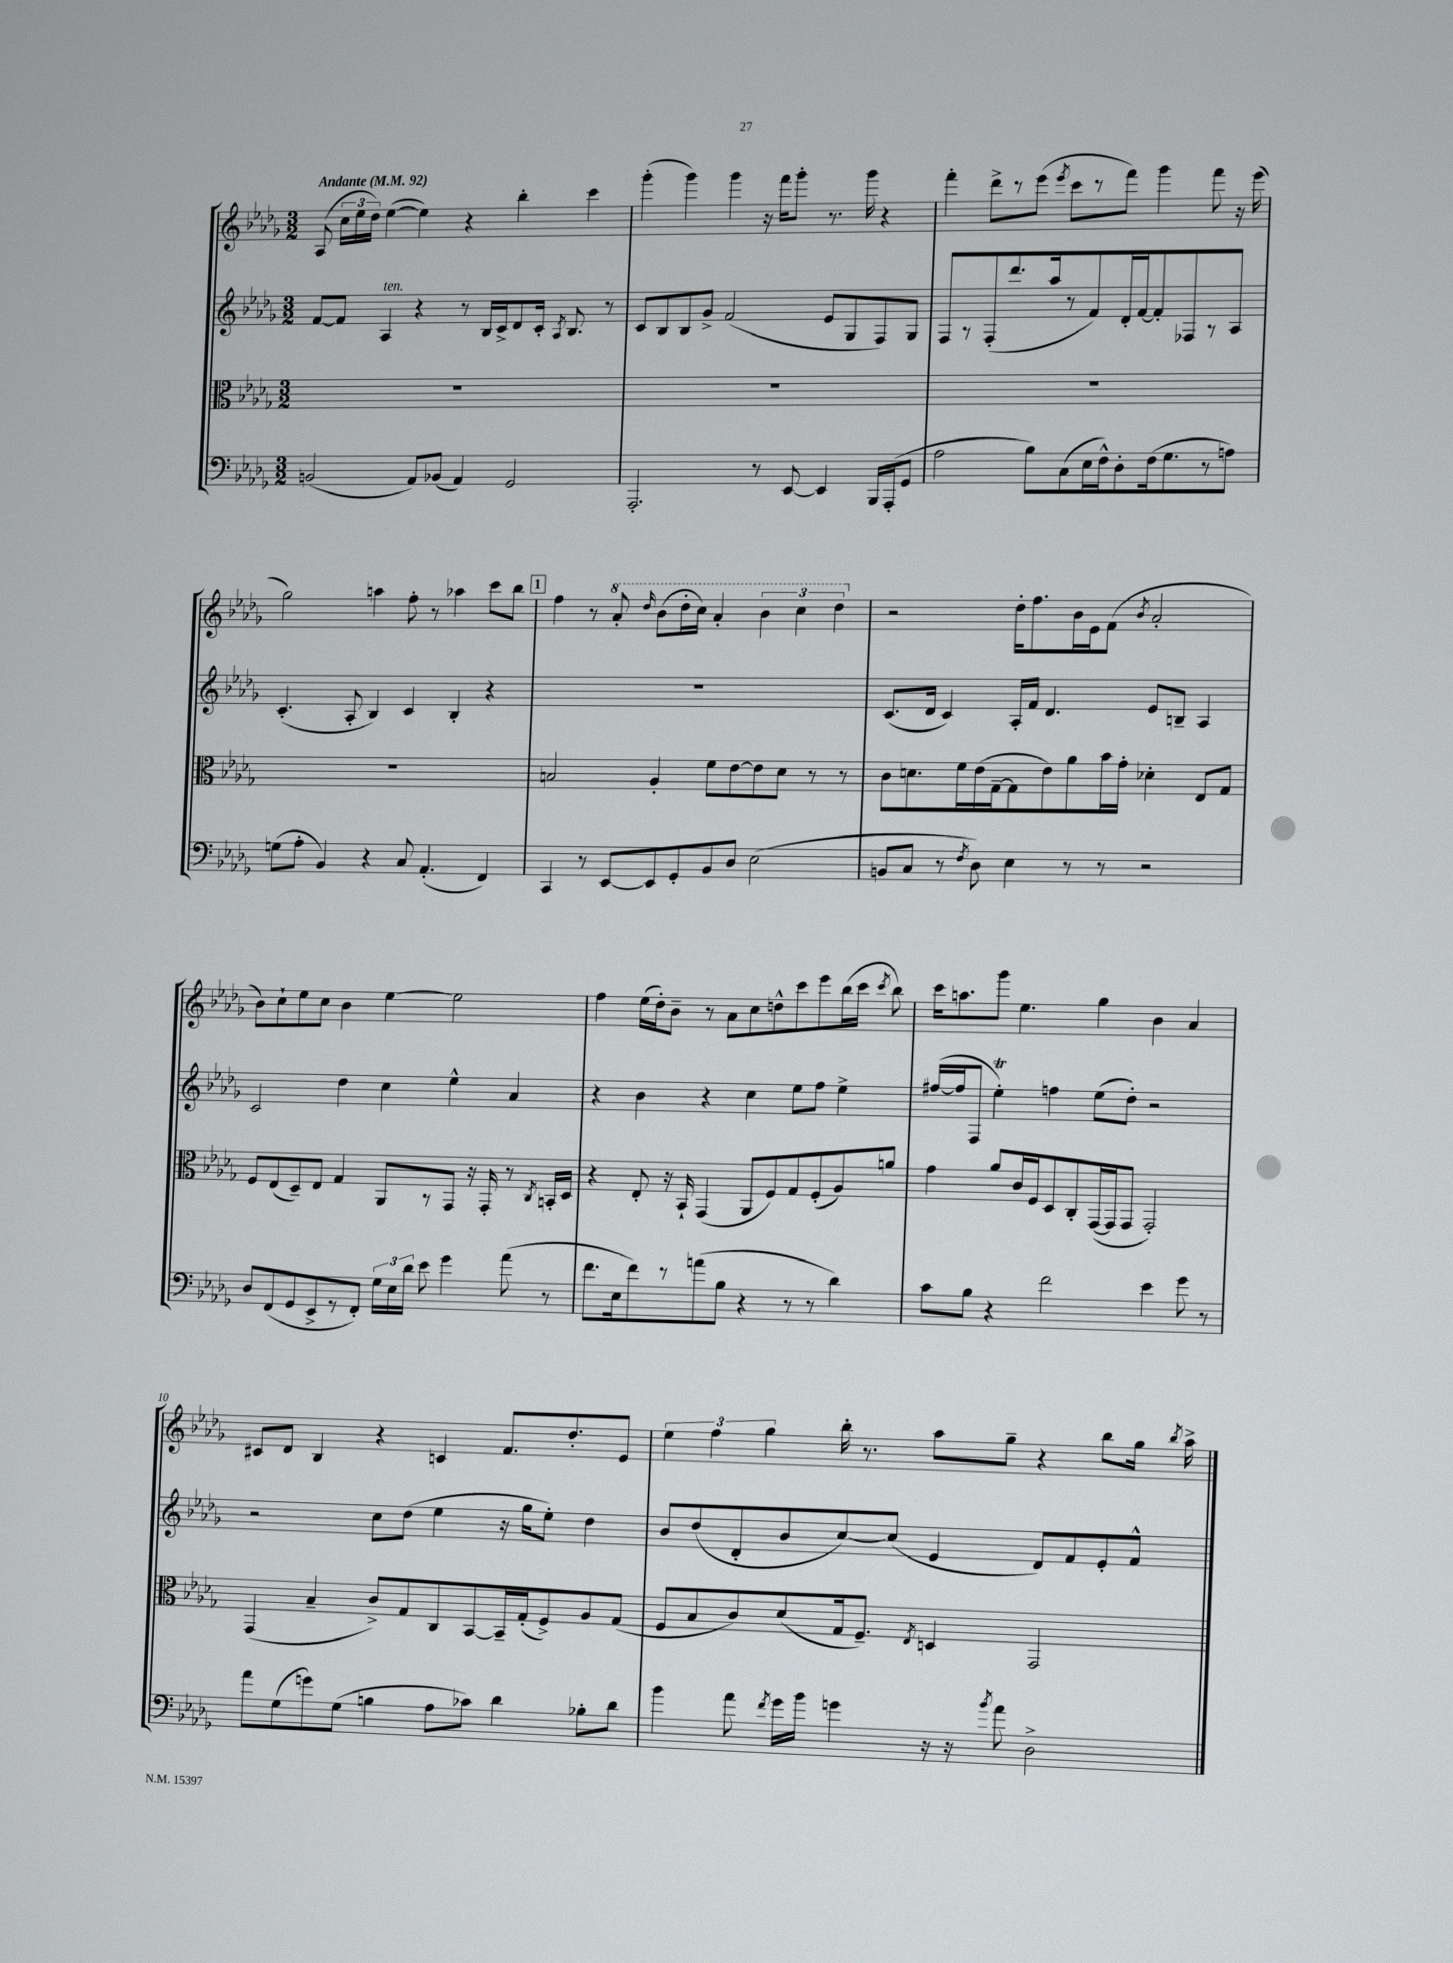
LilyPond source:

<<
\new StaffGroup <<
\new Staff = "s0" {
    \clef treble \key des \major \numericTimeSignature \time 3/2 \tempo "Andante" 4 = 92
    \autoBeamOff aes8( \tuplet 3/2 { c''16[ ees''16 des''16]) } ees''4~( ees''4) r4 bes''4-. c'''4 |
    ges'''4-.( ges'''4) ges'''4 r16 f'''16[ ges'''8]-. r8. ges'''16 r4 |
    f'''4-. des'''8[-> r8 ees'''8]( \acciaccatura { ees'''8 } c'''8[ r8 f'''8]) ges'''4 f'''8 r16 ees'''16( |
    ges''2) a''4 f''8-. r8 aes''4 c'''8[ bes''8] |
    \mark \markup { \box "1" } f''4 r8 \ottava #1 aes''8-. \grace { des'''16 } bes''8[( des'''16-. c'''16]) aes''4-. \tuplet 3/2 { bes''4 c'''4 des'''4 \ottava #0 } |
    r2 des''16[-. f''8. bes'16 ees'16 f'8]( \acciaccatura { bes'8 } aes'2-. |
    bes'8[) c''8-! ees''8 c''8] bes'4 ees''4~ ees''2 |
    f''4 ees''16[( des''16-.) bes'8]-- r8 aes'8[ c''8 d''8-^ c'''8 ees'''8 bes''16( c'''16] \acciaccatura { c'''8 } bes''8) |
    c'''16[ a''8. ges'''8] ees''4. ges''4 bes'4 aes'4 |
    cis'8[ des'8] bes4 r4 c'4 f'8.[ des''8.-. ees'8] |
    \tuplet 3/2 { ees''4 f''4 ges''4 } bes''16-. r8. aes''8[ ges''8]-- r4 bes''8[ ges''16] \acciaccatura { bes''8 } aes''16-> \bar "|." |
}
\new Staff = "s1" {
    \clef treble \key des \major \numericTimeSignature \time 3/2
    \autoBeamOff f'8[~ f'8] aes4^\markup { \italic "ten." } r4 r8 bes16[ c'16-> des'8 c'16]-. \acciaccatura { aes8 } bes8. r8 |
    c'8[ bes8 bes8 ges'8]-> f'2( ees'8[ ges8 f8) ges8] |
    f8[ r8 f8-.( des'''8. aes''16 r8 f'8) des'16-. f'16~ f'8-. fes8 r8 aes8] |
    c'4.-.( aes8-. bes4) c'4 bes4-. r4 |
    \mark \markup { \box "1" } R1. |
    c'8.[( des'16] c'4) aes16[-. f'16] des'4. ees'8[ b8]-- aes4 |
    c'2 des''4 c''4 ees''4-^ aes'4 |
    r4 bes'4 r4 c''4 ees''8[ f''8] ees''4-> |
    fis''16[~( fis''16 f8] ees''4-.\trill) f''4 ees''8[( des''8]-.) r2 |
    r2 c''8[ des''8]( ees''4 r16 ges''16[ ees''8]-.) des''4 |
    bes'8[ des''8( des'8-. bes'8 c''8~) c''8]( ees'4 des'8[) f'8 ees'8-. f'8]-^ \bar "|." |
}
\new Staff = "s2" {
    \clef alto \key des \major \numericTimeSignature \time 3/2
    \autoBeamOff R1. |
    R1. |
    R1. |
    R1. |
    \mark \markup { \box "1" } b2 aes4-. f'8[ ees'8~ ees'8 des'8] r8 r8 |
    c'8[ d'8. f'16 ees'16( ges16~-- ges8 ees'8) aes'8 bes'16 ges'16]-. des'4-. ees8[ ges8] |
    f8[ ees8( des8--) ees8] ges4 aes,8[ r8 ges,8] r16 ges,16-. r8 \acciaccatura { c8 } b,16[-. des16] |
    r4 ees8-. r16 bes,16-! ges,4( aes,8[ f8) ges8 f8-.( aes8) a'8] |
    ges'4 aes'8[ c'16 f16 des8 c8-. ges,16~( ges,16 ges,8] ges,2-.) |
    ges,4( bes4-- c'8[->) ges8 c8 bes,8~ bes,16-- ges16-.( f8->) aes8 ges8]( |
    f8[ bes8 c'8) des'8( ges16 f8.]--) \acciaccatura { ees8 } d4 ges,2 \bar "|." |
}
\new Staff = "s3" {
    \clef bass \key des \major \numericTimeSignature \time 3/2
    \autoBeamOff b,2( aes,8[) bes,8]( aes,4) ges,2 |
    aes,,2.-. r8 ees,8~ ees,4 bes,,16[ aes,,16-.( ges,8] |
    aes2 bes8[) c8( ees16 f16-^) des8-. f16( ges8. r8 a8]) |
    g8[( aes8]-. bes,4) r4 c8 aes,4.-.( f,4) |
    \mark \markup { \box "1" } c,4 r8 ees,8[~ ees,8 ges,8-. bes,8 des8] ees2( |
    b,8[ c8] r8 \acciaccatura { f8 } des8) ees4 r8 r8 r2 |
    des8[ f,8( ges,8 ees,8-> r8 f,8]-.) \tuplet 3/2 { ges16[ ees16 des'16] } ees'8 ges'4 aes'8( r8 |
    f'8.[ ees16 f'8) r8 a'8( bes8] r4 r8 r8 des'4) |
    c'8[ bes8] r4 f'2 ees'4 ges'8 r8 |
    aes'8[ ges8( g'8) ges8]( b4 aes8[ ces'8]) des'4 bes8[-. des'8] |
    bes'4 aes'8 \acciaccatura { f'8 } ges'16[ bes'16] g'4 r16 r16 \acciaccatura { bes'8 } aes'8 des2-> \bar "|." |
}
>>
>>
\layout { \context { \Score \override BarNumber.break-visibility = ##(#f #t #t) barNumberVisibility = #(every-nth-bar-number-visible 5) } }
